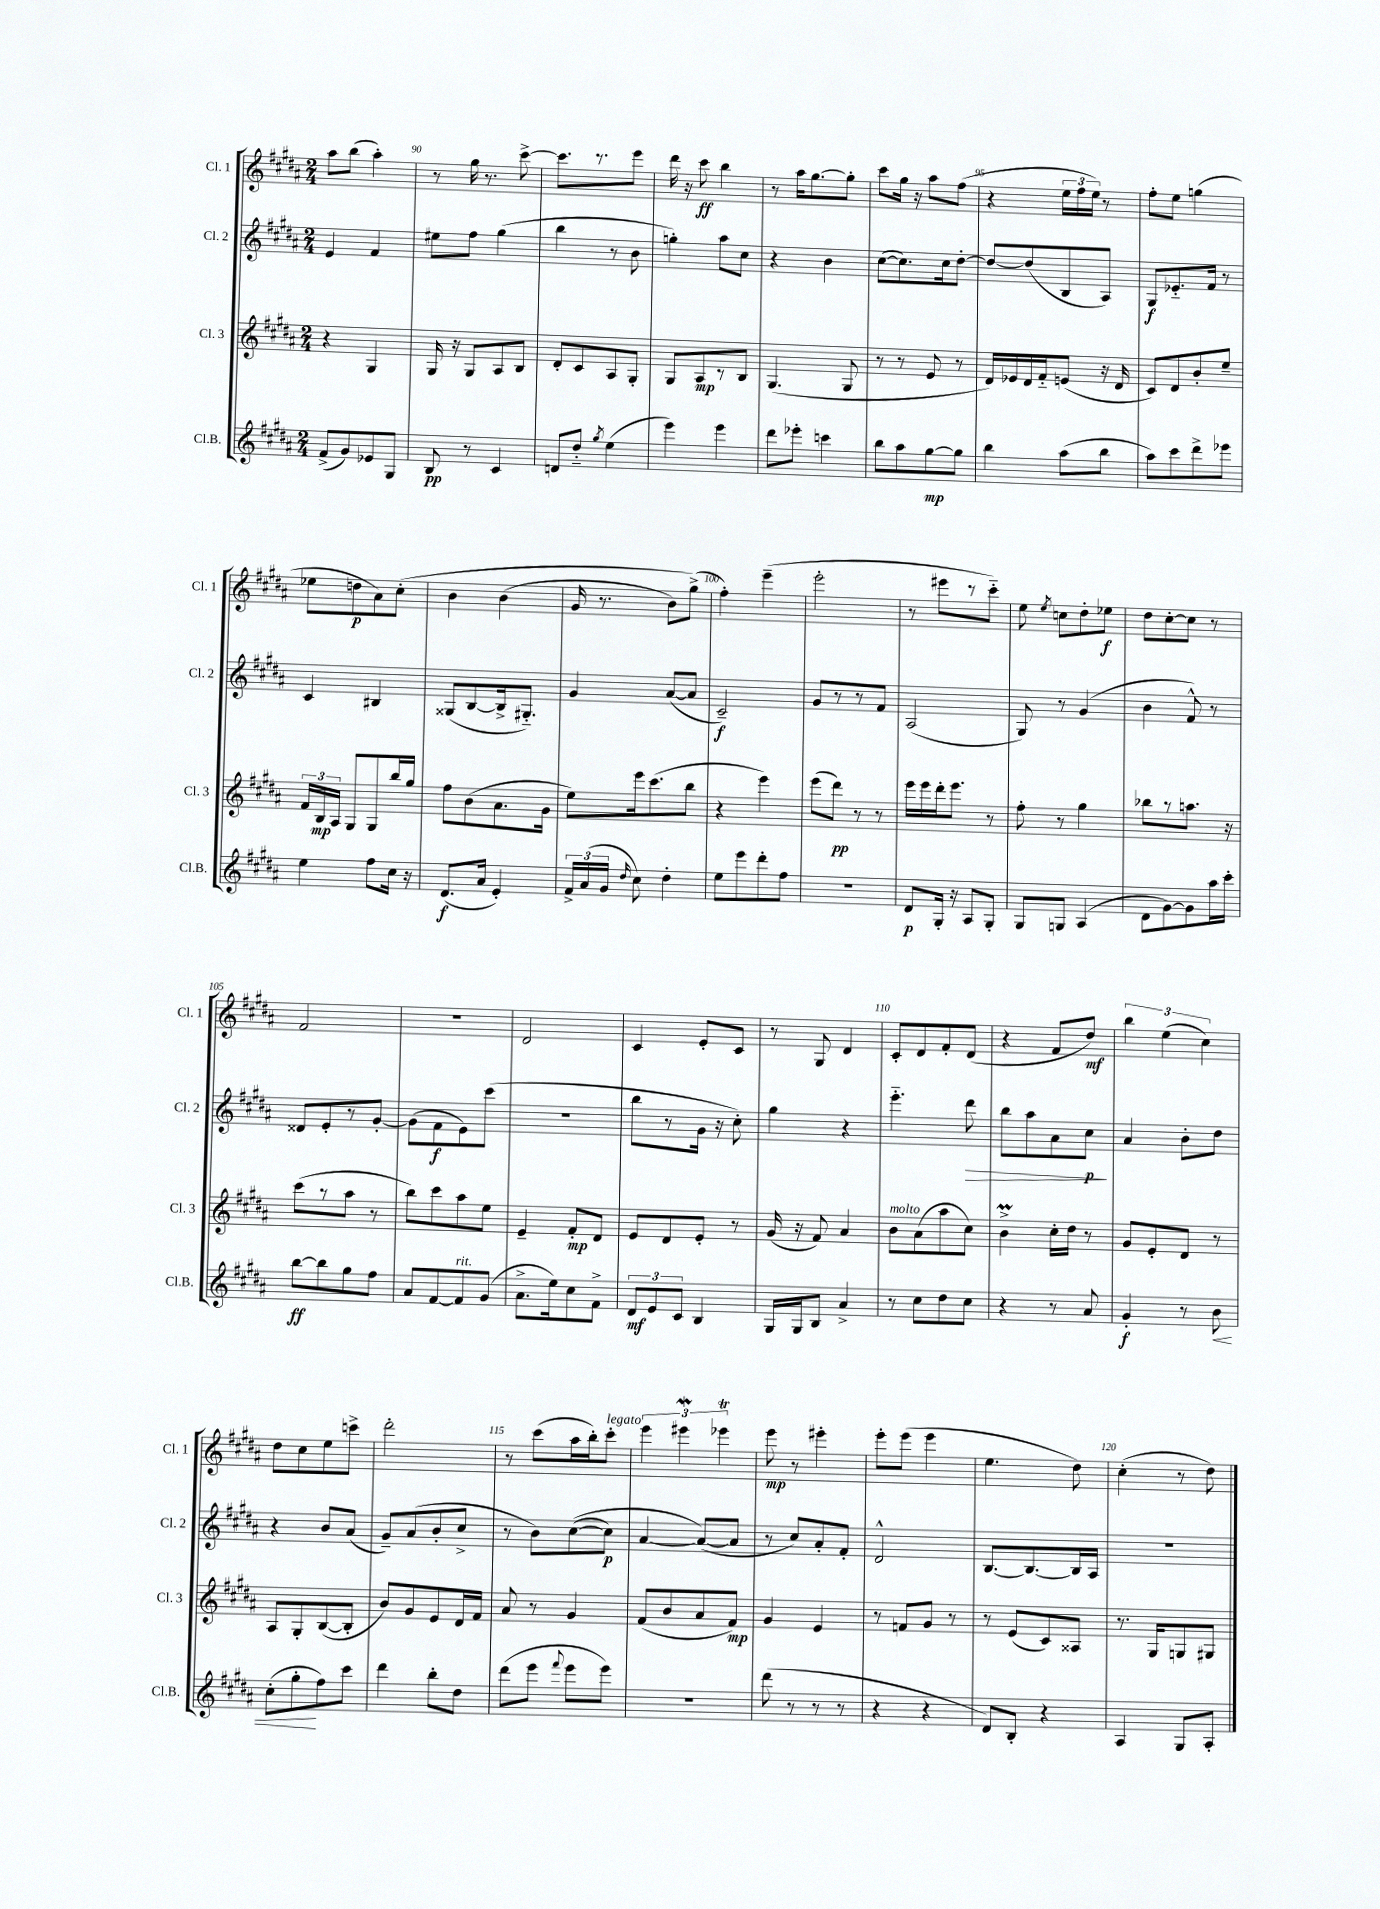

**kern	**dynam	**kern	**dynam	**kern	**dynam	**kern	**dynam
*part4	*part4	*part3	*part3	*part2	*part2	*part1	*part1
*staff4	*staff4	*staff3	*staff3	*staff2	*staff2	*staff1	*staff1
*I"Cl.B.	*	*I"Cl. 3	*	*I"Cl. 2	*	*I"Cl. 1	*
*I'Cl.B.	*	*I'Cl. 3	*	*I'Cl. 2	*	*I'Cl. 1	*
*clefG2	*	*clefG2	*	*clefG2	*	*clefG2	*
*k[f#c#g#d#a#]	*	*k[f#c#g#d#a#]	*	*k[f#c#g#d#a#]	*	*k[f#c#g#d#a#]	*
*M2/4	*	*M2/4	*	*M2/4	*	*M2/4	*
=89	=89	=89	=89	=89	=89	=89	=89
(8f#^/L	.	4r	.	4e/	.	8aa#\L	.
8g#/)	.	.	.	.	.	(8bb\J	.
8e-X/	.	4G#/	.	4f#/	.	4aa#'\)	.
8G#/J	.	.	.	.	.	.	.
=90	=90	=90	=90	=90	=90	=90	=90
8B/	pp	16G#/	.	8ee#X\L	.	8r	.
.	.	16r	.	.	.	.	.
8r	.	8G#/L	.	8ff#\J	.	16gg#\	.
.	.	.	.	.	.	8.r	.
4c#/	.	8A#/	.	(4gg#\	.	.	.
.	.	8B/J	.	.	.	[8ccc#^\	.
=91	=91	=91	=91	=91	=91	=91	=91
8dn/L	.	8d#'/L	.	4bb\	.	8.ccc#\L]	.
8dd#/J	.	8c#/	.	.	.	.	.
.	.	.	.	.	.	8.r	.
8qgg#/	.	.	.	.	.	.	.
(4ee\	.	8A#/	.	8r	.	.	.
.	.	8G#'/J	.	8b\	.	8eee\J	.
=92	=92	=92	=92	=92	=92	=92	=92
4eee\)	.	8G#/L	.	4ggn'\)	.	16ddd#\	.
.	.	.	.	.	.	16r	.
.	.	8A#/	mp	.	.	8ccc#\	ff
4eee\	.	8r	.	8aa#\L	.	4bb\	.
.	.	8B/J	.	8cc#\J	.	.	.
=93	=93	=93	=93	=93	=93	=93	=93
8ddd#\L	.	(4.G#/	.	4r	.	8r	.
8eee-X'\J	.	.	.	.	.	16aa#\KL	.
.	.	.	.	.	.	[8.gg#\	.
4cccn\	.	.	.	4b\	.	.	.
.	.	8G#/	.	.	.	8gg#'\J]	.
=94	=94	=94	=94	=94	=94	=94	=94
8bb\L	.	8r	.	([8cc#\L	.	8ccc#\L	.
8aa#\	.	8r	.	8.cc#\])	.	16gg#\Jk	.
.	.	.	.	.	.	16r	.
[8gg#\	mp	8e/	.	.	.	8aa#\L	.
.	.	.	.	16cc#\k	.	.	.
8gg#\J]	.	8r	.	[8dd#'\J	.	(8ff#\J	.
=95	=95	=95	=95	=95	=95	=95	=95
4bb\	.	16d#/LL)	.	8dd#/L_	.	4r	.
.	.	16e-X/	.	.	.	.	.
.	.	16d#/	.	(8dd#/]	.	.	.
.	.	16f#/J	.	.	.	.	.
(8aa#\L	.	(8en/J	.	8B/	.	24ee\LL	.
.	.	.	.	.	.	24ff#\	.
.	.	.	.	.	.	24ee\JJ)	.
8bb\J	.	16r	.	8A#/J)	.	8r	.
.	.	16d#/	.	.	.	.	.
=96	=96	=96	=96	=96	=96	=96	=96
8aa#\L)	.	8c#/L)	.	8G#/L	f	8ff#'\L	.
8ccc#\	.	8d#/	.	8.e-X/	.	8ee\J	.
8ddd#^\	.	8b'/	.	.	.	(4ggn\	.
.	.	.	.	16f#/Jk	.	.	.
8eee-X\J	.	8ee~/J	.	8r	.	.	.
!!LO:LB:g=z
=97	=97	=97	=97	=97	=97	=97	=97
4ee\	.	24f#/LL	.	4c#/	.	8ee-X\L	.
.	.	24B/	mp	.	.	.	.
.	.	24A#/JJ	.	.	.	.	.
.	.	8G#/L	.	.	.	8ddn\	p
8ff#\L	.	8G#/	.	4B#X/	.	8a#\)	.
16cc#\Jk	.	16bb/L	.	.	.	(8cc#'\J	.
16r	.	16gg#/JJ	.	.	.	.	.
=98	=98	=98	=98	=98	=98	=98	=98
(8.d#/L	f	8ff#\L	.	(8G##X/L	.	4b\	.
.	.	(8b\	.	[8B/	.	.	.
16a#/Jk	.	.	.	.	.	.	.
4e'/)	.	8.a#\	.	16B^/k]	.	(4b\	.
.	.	.	.	8.G#X/J)	.	.	.
.	.	16g#\Jk	.	.	.	.	.
=99	=99	=99	=99	=99	=99	=99	=99
24f#^/LL	.	8ee\L)	.	4g#/	.	16g#/	.
(24a#/	.	.	.	.	.	.	.
.	.	.	.	.	.	8.r	.
24g#/JJ	.	.	.	.	.	.	.
16qqdd#/	.	.	.	.	.	.	.
8cc#\)	.	16eee\k	.	.	.	.	.
.	.	(8.ccc#\	.	.	.	.	.
4dd#'\	.	.	.	([8a#/L	.	8b\L)	.
.	.	8bb\J	.	8a#/J]	.	(8gg#^\J)	.
=100	=100	=100	=100	=100	=100	=100	=100
8ee\L	.	4r	.	2c#~/)	f	4ff#'\)	.
8eee\	.	.	.	.	.	.	.
8ddd#'\	.	4eee\)	.	.	.	(4eee~\	.
8ff#\J	.	.	.	.	.	.	.
=101	=101	=101	=101	=101	=101	=101	=101
2r	.	(8eee\L	.	8g#/L	.	2eee'\	.
.	.	8ddd#\J)	pp	8r	.	.	.
.	.	8r	.	8r	.	.	.
.	.	8r	.	8f#/J	.	.	.
=102	=102	=102	=102	=102	=102	=102	=102
8d#/L	p	16eee\LL	.	(2A#/	.	8r	.
.	.	16eee\	.	.	.	.	.
16G#'/Jk	.	16ddd#'\J	.	.	.	8eee#X\L	.
16r	.	8.eee\J	.	.	.	.	.
8A#/L	.	.	.	.	.	8r	.
8G#'/J	.	8r	.	.	.	8ccc#\J)	.
=103	=103	=103	=103	=103	=103	=103	=103
8G#/L	.	8ff#'\	.	8G#/)	.	8ee\	.
.	.	.	.	.	.	8qee/	.
8Gn/J	.	8r	.	8r	.	8ccn\L	.
(4A#/	.	4gg#\	.	(4g#/	.	8dd#'\	.
.	.	.	.	.	.	8ee-X\J	f
=104	=104	=104	=104	=104	=104	=104	=104
8d#\L	.	8bb-X\L	.	4b\	.	8dd#\L	.
[8g#\)	.	8r	.	.	.	[8cc#'\	.
8g#\]	.	8.aan\J	.	8f#^^/)	.	8cc#\J]	.
16aa#\L	.	.	.	8r	.	8r	.
16ccc#'\JJ	.	16r	.	.	.	.	.
!!LO:LB:g=z
=105	=105	=105	=105	=105	=105	=105	=105
[8bb\L	ff	(8ccc#\L	.	8d##X/L	.	2f#/	.
8bb\]	.	8r	.	8e'/	.	.	.
8gg#\	.	8aa#\J	.	8r	.	.	.
8ff#\J	.	8r	.	[8g#'/J	.	.	.
=106	=106	=106	=106	=106	=106	=106	=106
8a#/L	.	8bb\L)	.	(8g#\L]	.	2r	.
[8f#/	.	8ccc#\	.	8f#\	f	.	.
!LO:TX:a:i:t=rit.	!	!	!	!	!	!	!
8f#/]	.	8aa#\	.	8e\)	.	.	.
(8g#/J	.	8ee\J	.	(8ccc#\J	.	.	.
=107	=107	=107	=107	=107	=107	=107	=107
8.a#^\L	.	4e~/	.	2r	.	2d#/	.
16ee\k)	.	.	.	.	.	.	.
8cc#\	.	8f#'/L	mp	.	.	.	.
8f#^\J	.	8d#/J	.	.	.	.	.
=108	=108	=108	=108	=108	=108	=108	=108
12d#/L	mf	8e/L	.	8bb\L	.	4c#/	.
12e/	.	.	.	.	.	.	.
.	.	8d#/	.	8r	.	.	.
12c#/J	.	.	.	.	.	.	.
4B/	.	8e'/J	.	16g#\Jk	.	8e'/L	.
.	.	.	.	16r	.	.	.
.	.	8r	.	8cc#'\)	.	8c#/J	.
=109	=109	=109	=109	=109	=109	=109	=109
16G#/LL	.	(16g#/	.	4gg#\	.	8r	.
16G#/J	.	16r	.	.	.	.	.
8B/J	.	8f#/)	.	.	.	8G#/	.
4a#^/	.	4a#/	.	4r	.	4d#/	.
=110	=110	=110	=110	=110	=110	=110	=110
!	!	!LO:TX:a:i:t=molto	!	!	!	!	!
8r	.	8b\L	.	4.eee\	.	8c#'/L	.
8cc#\L	.	(8a#\	.	.	.	8d#/	.
8dd#\	.	8aa#\	.	.	.	8f#'/	.
!	!	!	!	!	!LO:HP:b	!	!
8cc#\J	.	8cc#\J)	.	8ddd#\	>	(8d#/J	.
=111	=111	=111	=111	=111	=111	=111	=111
4r	.	4bM^\	.	8bb\L	.	4r	.
.	.	.	.	8aa#\	.	.	.
8r	.	16cc#'\LL	.	8a#\	.	8f#/L	.
.	.	16dd#\JJ	.	.	.	.	.
8a#/	.	8r	.	8cc#\J	p	8dd#/J)	mf
.	.	.	.	.	]	.	.
=112	=112	=112	=112	=112	=112	=112	=112
4g#'/	f	8g#/L	.	4a#/	.	6bb\	.
.	.	8e'/	.	.	.	.	.
.	.	.	.	.	.	(6ee\	.
8r	.	8d#/J	.	8b'\L	.	.	.
.	.	.	.	.	.	6cc#\)	.
!	!LO:HP:b	!	!	!	!	!	!
8b\	<	8r	.	8dd#\J	.	.	.
!!LO:LB:g=z
=113	=113	=113	=113	=113	=113	=113	=113
(8cc#'\L	.	8A#/L	.	4r	.	8dd#\L	.
8gg#'\	.	8G#'/	.	.	.	8cc#\	.
8ff#\)	[	([8B/	.	8b/L	.	8ee\	.
8ccc#\J	.	8B'/J]	.	(8a#/J	.	8cccn^\J	.
=114	=114	=114	=114	=114	=114	=114	=114
4ddd#\	.	8b/L)	.	8g#~/L)	.	2ddd#'\	.
.	.	8g#/	.	(8a#/	.	.	.
8bb'\L	.	8e/	.	8b'/	.	.	.
8dd#\J	.	16d#/L	.	8cc#^/J	.	.	.
.	.	16f#/JJ	.	.	.	.	.
=115	=115	=115	=115	=115	=115	=115	=115
(8ddd#\L	.	8a#/	.	8r	.	8r	.
8eee\J	.	8r	.	8b\L)	.	(8ccc#\L	.
8qqfff#/	.	.	.	.	.	.	.
8eee\L	.	4g#/	.	(([8cc#\	.	16aa#\L	.
.	.	.	.	.	.	16bb'\J)	.
!	!	!	!	!	!	!LO:TX:a:i:t=legato	!
8eee\J)	.	.	.	8cc#\J])	p	8ccc#'\J	.
=116	=116	=116	=116	=116	=116	=116	=116
2r	.	(8f#/L	.	[4a#/	.	6eee\	.
.	.	8b/	.	.	.	.	.
.	.	.	.	.	.	6eee#XW\	.
.	.	8a#/	.	(8a#/L_)	.	.	.
.	.	.	.	.	.	6eee-XT\	.
.	.	8f#/J)	mp	8a#/J]	.	.	.
=117	=117	=117	=117	=117	=117	=117	=117
(8ddd#\	.	4g#/	.	8r	.	8eee\	mp
8r	.	.	.	8cc#/L)	.	8r	.
8r	.	4e/	.	8a#'/	.	4eee#X'\	.
8r	.	.	.	8f#'/J	.	.	.
=118	=118	=118	=118	=118	=118	=118	=118
4r	.	8r	.	2d#^^/	.	8eee'\L	.
.	.	8fn/L	.	.	.	(8eee\J	.
4r	.	8g#/J	.	.	.	4eee\	.
.	.	8r	.	.	.	.	.
=119	=119	=119	=119	=119	=119	=119	=119
8d#/L)	.	8r	.	[8.B/L	.	4.ee\	.
8B'/J	.	(8e/L	.	.	.	.	.
.	.	.	.	8.B/_	.	.	.
4r	.	8c#/)	.	.	.	.	.
.	.	8A##X/J	.	16B/L]	.	8dd#\)	.
.	.	.	.	16A#/JJ	.	.	.
=120	=120	=120	=120	=120	=120	=120	=120
4A#/	.	8.r	.	2r	.	(4cc#'\	.
.	.	16G#/KL	.	.	.	.	.
8G#/L	.	8Gn/	.	.	.	8r	.
8A#'/J	.	8G#X/J	.	.	.	8dd#\)	.
==	==	==	==	==	==	==	==
*-	*-	*-	*-	*-	*-	*-	*-
